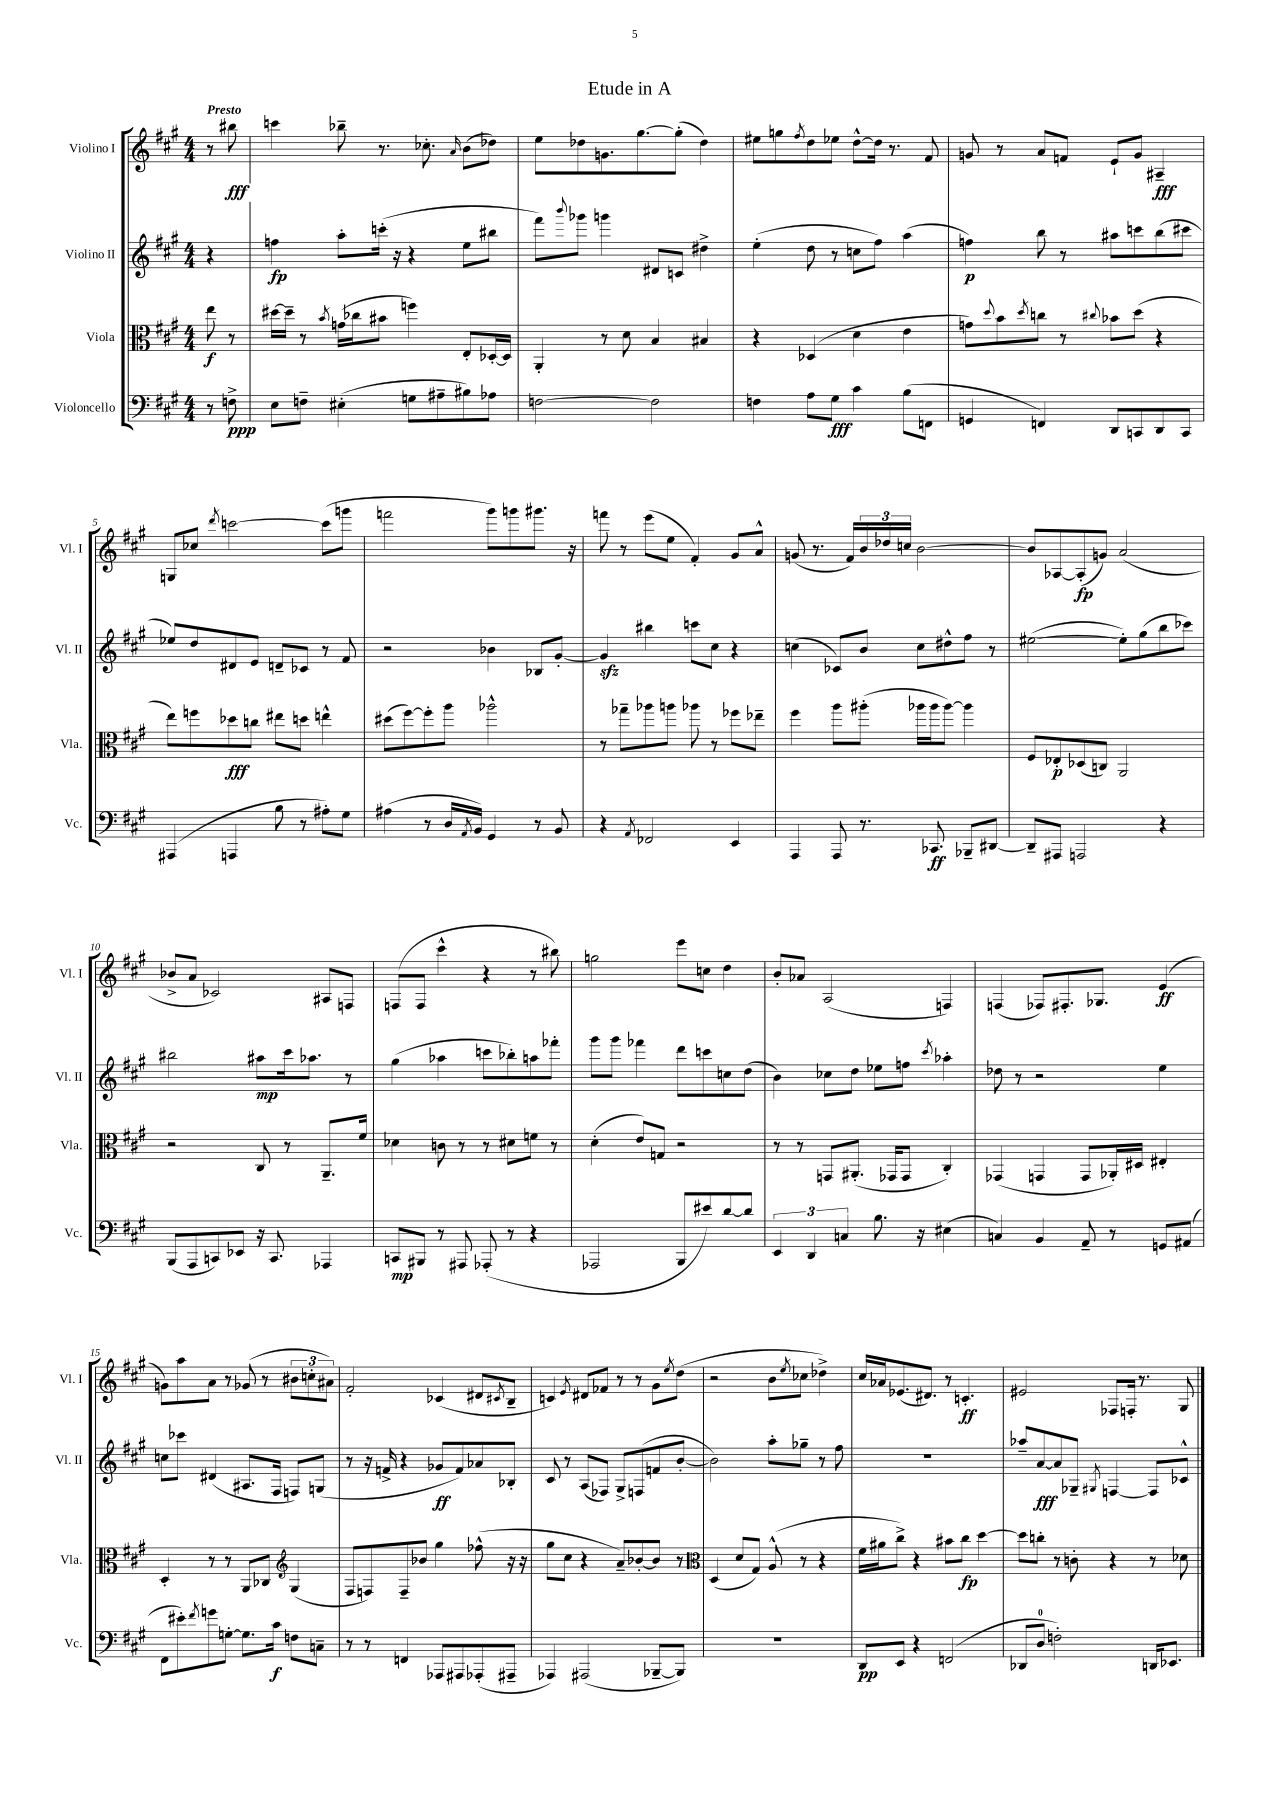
\header { title = "Etude in A" }
<<
\new StaffGroup <<
\new Staff = "s0" \with { instrumentName = "Violino I" shortInstrumentName = "Vl. I" } {
    \clef treble \key a \major \numericTimeSignature \time 4/4 \partial 4 \tempo "Presto"
    r8 bis''8\fff |
    c'''4 bes''8-- r8. ces''8.-. \grace { a'16 } b'8( des''8) |
    e''8 des''8 g'8. gis''8.~ gis''8-.( des''4) |
    eis''8 g''8 \acciaccatura { fis''8 } d''8 ees''8 d''8~-^ d''16 r8. fis'8 |
    g'8 r8 a'8 f'8 e'8-! g'8 ais4--\fff |
    g8 ces''8 \acciaccatura { d'''8 } c'''2~ c'''8( g'''8 |
    f'''2 gis'''8) g'''8 gis'''8. r16 |
    f'''8 r8 e'''8( e''8 fis'4-.) gis'8 a'8-^ |
    g'8( r8. fis'16) \tuplet 3/2 { b'16 des''16 c''16 } b'2~ |
    b'8 aes8~ aes8-.\fp( g'8) a'2( |
    bes'8-> a'8 ces'2) ais8 f8 |
    f8( f8 cis'''4-^ r4 r8 bis''8) |
    g''2 e'''8 c''8 d''4 |
    b'8-. aes'8 a2( f4) |
    f4( fes8) fis8.-. ges8. e'4\ff( |
    g'8) a''8 a'8 r8 ges'8( r8 \tuplet 3/2 { bis'8 c''8-. ais'8) } |
    fis'2-. ces'4( dis'8 \acciaccatura { cis'8 } b8-- |
    c'4) \acciaccatura { e'8 } dis'8 fes'8 r8 r8 gis'8 \acciaccatura { e''8 } d''8( |
    r2 b'8 \acciaccatura { e''8 } ces''8 des''4->) |
    cis''16 aes'16 ees'8.( dis'8.) r8 c'4.-.\ff |
    eis'2 fes8 f16-. r8. gis8 \bar "|." |
}
\new Staff = "s1" \with { instrumentName = "Violino II" shortInstrumentName = "Vl. II" } {
    \clef treble \key a \major \numericTimeSignature \time 4/4 \partial 4
    r4 |
    f''4\fp a''8-. c'''16-.( r16 r4 e''8 bis''8 |
    fis'''8) \appoggiatura { b'''8 } ges'''8 g'''4 dis'8 c'8 dis''4-> |
    e''4-.( d''8 r8 c''8 fis''8) a''4( |
    f''4\p) b''8 r8 ais''8 c'''8 b''8( cis'''8 |
    ees''8) d''8 dis'8 e'8 d'8-- ces'8 r8 fis'8 |
    r2 bes'4 bes8 gis'8~-. |
    gis'4\sfz bis''4 c'''8 cis''8 r4 |
    c''4( ces'8) b'8 c''8 dis''8-^ fis''8 r8 |
    eis''2~( eis''8-.) gis''8( b''8 ces'''8) |
    bis''2 ais''8\mp cis'''16 aes''8. r8 |
    gis''4( aes''4 c'''8 bes''8-.) a''8 fes'''8-. |
    gis'''8 gis'''8 fes'''4 d'''8 c'''8 c''8 d''8( |
    b'4) ces''8 d''8 ees''8 f''8 \acciaccatura { cis'''8 } aes''4-. |
    des''8 r8 r2 e''4 |
    c''8 ces'''8 dis'4( ais8. fis16 f8) g8( |
    r8 r16 f'16-> r4 ges'8\ff f'8) aes'8 bes8-. |
    cis'8 r8 a8( fes8) gis8-> f8( f'8 b'8~-. |
    b'2) a''8-. ges''8-- r8 fis''8 |
    R1 |
    aes''8-- a'8~\fff a'8 ges8-- \acciaccatura { gis8 } f4~ f8 ces'8-^ \bar "|." |
}
\new Staff = "s2" \with { instrumentName = "Viola" shortInstrumentName = "Vla." } {
    \clef alto \key a \major \numericTimeSignature \time 4/4 \partial 4
    e''8\f r8 |
    dis''16~ dis''16-- r8 \acciaccatura { b'8 } g'16( ces''16 bis'8 f''4) e8-. des16~-. des16 |
    a,4-. r8 d'8 b4 bis4 |
    r4 des4( d'4 e'4 |
    g'8) \appoggiatura { d''8 } b'8 \acciaccatura { d''8 } c''8 r8 \appoggiatura { cis''8 } bes'8 d''8( r4 |
    e''8) f''8 des''8\fff c''8 eis''8 d''8 e''4-^ |
    dis''8( fis''8~) fis''8-. a''8 aes''2-^ |
    r8 ges''8-- aes''8 a''8 aes''8 r8 fes''8 ees''8-- |
    fis''4 a''8 ais''8-.( aes''16 aes''16 aes''8~) aes''4 |
    fis8 ees8-.\p des8( c8) a,2 |
    r2 cis8 r8 a,8.-- fis'16 |
    des'4 c'8 r8 r8 dis'8 f'8 r8 |
    d'4-.( e'8) g8 r2 |
    r8 r8 g,8 ais,8.-.( ges,16 ges,8 cis4-.) |
    ges,4( g,4 g,8 aes,16-.) dis16 eis4-. |
    d4-. r8 r8 a,8 ces8 \clef treble gis4( |
    fis8 f8) f8-- bes'8 gis''4 fes''8-^( r16 r16 |
    gis''8 cis''8 r4 a'8--) bes'8~-. bes'8 r8 |
    \clef alto d4( d'8 gis8) a8-^( r8 r4 |
    fis'16 ais'16 cis''8->) r4 bis'8 cis''8\fp d''4~ |
    d''8 c''8-. r8 c'8-. r4 r8 des'8 \bar "|." |
}
\new Staff = "s3" \with { instrumentName = "Violoncello" shortInstrumentName = "Vc." } {
    \clef bass \key a \major \numericTimeSignature \time 4/4 \partial 4
    r8 f8->\ppp |
    e8 f8-- eis4-.( g8 ais8-- bis8) aes8 |
    f2~ f2 |
    f4 a8 gis8\fff cis'4 b8( f,8 |
    g,4 f,4) d,8 c,8 d,8 c,8 |
    ais,,4( a,,4 b8 r8 ais8-.) gis8 |
    ais4( r8 d16 \acciaccatura { a,8 } b,16) gis,4 r8 b,8 |
    r4 \acciaccatura { a,8 } fes,2 e,4 |
    a,,4 a,,8 r8. ces,8.\ff bes,,8-- dis,8~ |
    dis,8-- ais,,8 a,,2 r4 |
    b,,8( a,,8 c,8) ees,8 r16 c,8. aes,,4 |
    c,8\mp bis,,8 r8 ais,,8 aes,,8-.( r8 r4 |
    aes,,2 b,,8 eis'8) d'8~ d'8 |
    \tuplet 3/2 { e,4 d,4 c4 } b8. r16 eis4( |
    c4) b,4 a,8-- r8 g,8 ais,8( |
    fis,8 eis'8-.) \acciaccatura { fis'8 } g'8 g8~-. g8. cis'16\f f8 c8-- |
    r8 r8 f,4 aes,,8 ais,,8 aes,,8-.( ais,,8-- |
    aes,,4) ais,,2( bes,,8~-- bes,,8) |
    R1 |
    d,8\pp e,8 r4 f,2( |
    des,8 d8-0 f2-.) d,16 ees,8. \bar "|." |
}
>>
>>
